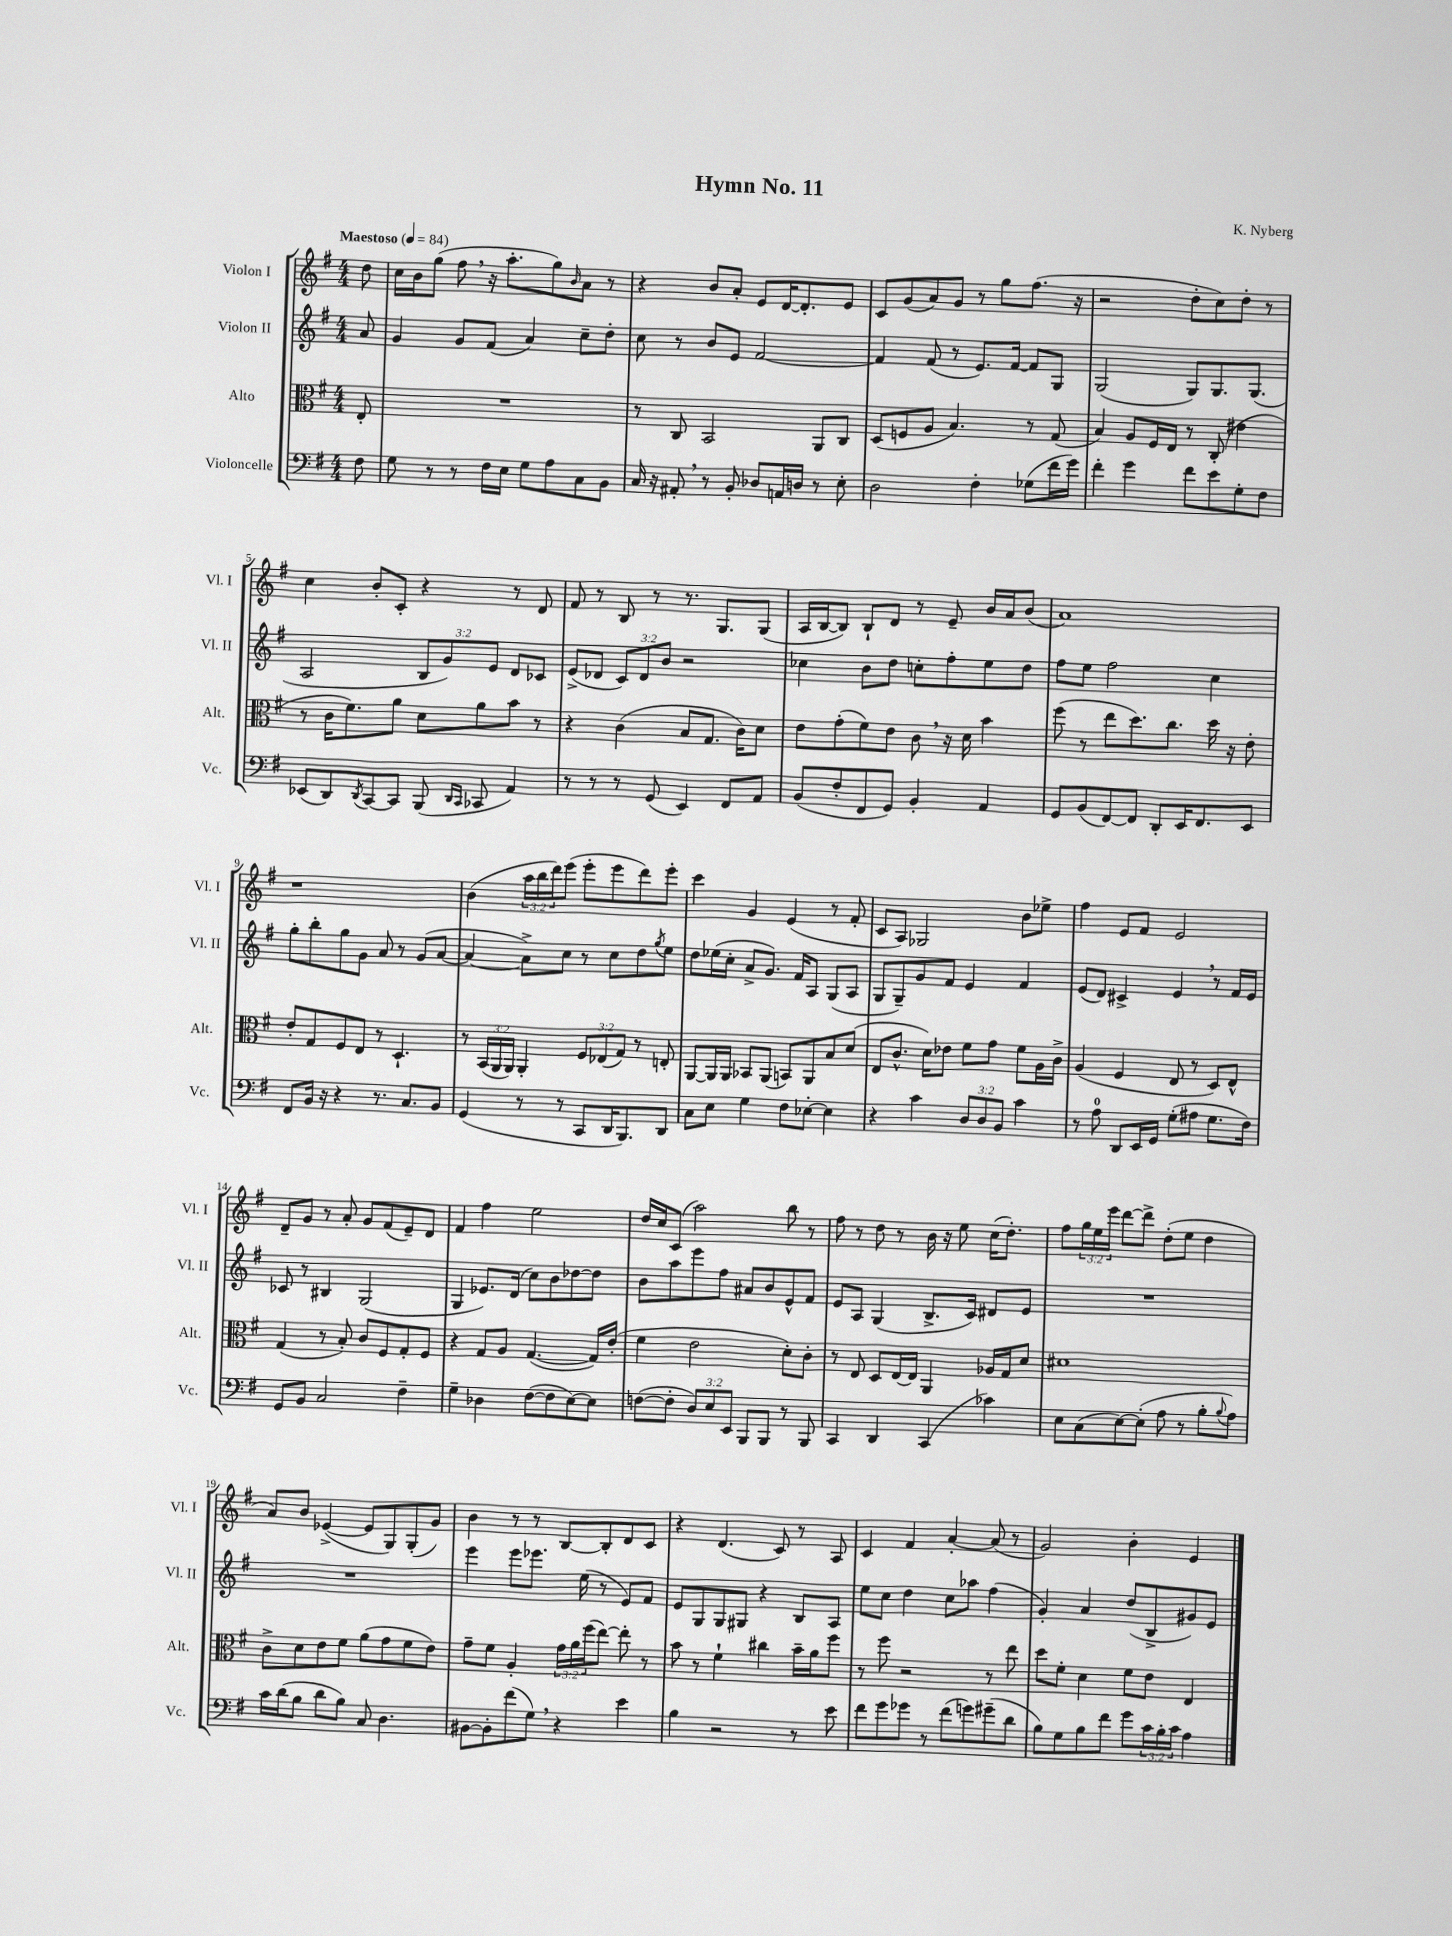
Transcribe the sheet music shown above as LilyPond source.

\header { title = "Hymn No. 11" composer = "K. Nyberg" }
<<
\new StaffGroup <<
\new Staff = "s0" \with { instrumentName = "Violon I" shortInstrumentName = "Vl. I" } {
    \clef treble \key g \major \numericTimeSignature \time 4/4 \override Staff.TupletNumber.text = #tuplet-number::calc-fraction-text \partial 8 \tempo "Maestoso" 4 = 84
    d''8 |
    c''16 b'16 g''8( fis''8 \breathe r16 a''8.-. g''8) \grace { b'16 } a'8 r8 |
    r4 b'8 a'8-. e'8 d'16~ d'8.-. e'8 |
    c'8 g'8( a'8) g'8 r8 g''8 fis''8.( r16 |
    r2 d''8-. c''8) d''8-. r8 |
    c''4 b'8-. c'8-. r4 r8 d'8 |
    fis'8 r8 b8 r8 r8. g8. g8( |
    a16 b16~ b8) b8-! d'8 r8 e'8-- b'16 a'16 b'8( |
    a'1) |
    r1 |
    b'4( \tuplet 3/2 { a''16 b''16 d'''16) } e'''8( e'''8-. e'''8 d'''8) e'''8-. |
    c'''4 g'4 e'4( r8 fis'8-. |
    c'8 a8) ges2 b'8 ees''8-> |
    fis''4 e'8 fis'8 e'2 |
    d'8-- g'8 r8 a'8-. g'8 fis'8( e'8--) d'8 |
    fis'4 fis''4 e''2 |
    d''16 c''16 c'8( a''2) b''8 r8 |
    fis''8 r8 d''8 r8 b'16 r16 e''8 c''16( d''8.-.) |
    fis''8 \tuplet 3/2 { g''16 e''16 e'''16 } d'''8~ d'''8-> d''8-.( e''8 d''4 |
    a'8) b'8 ees'4~->( ees'8 g8) g8-.( g'8) |
    b'4 r8 r8 b8~ b8-. d'8 c'8 |
    r4 d'4.( c'8) r8 a8 |
    c'4 fis'4 a'4~-. a'8( r8 |
    g'2) b'4-. e'4 \bar "|." |
}
\new Staff = "s1" \with { instrumentName = "Violon II" shortInstrumentName = "Vl. II" } {
    \clef treble \key g \major \numericTimeSignature \time 4/4 \override Staff.TupletNumber.text = #tuplet-number::calc-fraction-text \partial 8
    a'8 |
    g'4 g'8 fis'8( a'4) c''8-- d''8-. |
    c''8 r8 b'8 e'8 fis'2~ |
    fis'4 fis'8( r8 e'8.) fis'16~ fis'8 g8 |
    g2( g8) g8. g8.( |
    a2 \tuplet 3/2 { b8 g'8) e'8 } d'8 ces'8 |
    e'8->( des'8 \tuplet 3/2 { c'8) des'8 b'8 } r2 |
    ces''4 b'8 d''8 c''8-. fis''8-. e''8 d''8 |
    fis''8 e''8 fis''2 c''4 |
    g''8-. b''8-. g''8 g'8 a'8 r8 g'8( a'8~ |
    a'4~ a'8->) c''8 r8 c''8 d''8 \acciaccatura { g''8 } e''8 |
    d''8 ees''16( c''16-. a'8-> g'8.) fis'16 a8 g8( a8 |
    g8 g8--) g'8 fis'8 e'4 fis'4 |
    e'8( d'8) cis'4-> e'4 \breathe r8 fis'16 e'16 |
    ces'8 r8 bis4 g2( |
    g4 ees'8.) d'16( c''8) b'8 des''8~ des''8 |
    b'8 a''8 e'''8 fis''8 ais'8 b'8 e'8-^ fis'8 |
    e'8 a8 g4( b8.-> c'16) dis'8 e'8 |
    R1 |
    R1 |
    e'''4 e'''8 ees'''8. e''16( r8 e'8) fis'8 |
    e'8 g8 g8 gis8 r4 b8 a8 |
    e''8 c''8 d''4 c''8 aes''8 fis''4( |
    g'4-.) a'4 d''8( b8-> gis'8) e'8 \bar "|." |
}
\new Staff = "s2" \with { instrumentName = "Alto" shortInstrumentName = "Alt." } {
    \clef alto \key g \major \numericTimeSignature \time 4/4 \override Staff.TupletNumber.text = #tuplet-number::calc-fraction-text \partial 8
    e8-. |
    R1 |
    r8 c8 b,2 a,8 c8 |
    d8( f8 a8 b4.) r8 g8( |
    b4) a8 fis16 e16 r8 c8-.( eis'4 |
    r8 c'16 fis'8.) a'8 d'8 a'8 b'8 r8 |
    r4 c'4( b8 g8. c'16) d'8 |
    e'8 g'8-.( fis'8) e'8 c'8 \breathe r16 d'16 b'4 |
    fis''8( r8 e''8 d''8.) c''8. d''16 r16 e'8-. |
    e'8-. g8 fis8 e8 r8 d4.-! |
    r8 \tuplet 3/2 { b,16( a,16 a,16) } a,4-. \tuplet 3/2 { fis8 ees8( g8) } r8 e8-. |
    a,8~ a,16 a,16 bes,8 a,8( b,8) a,8 b8 d'8( |
    e8 c'8.-^ d'16) ees'8 fis'8 g'8 fis'8 a16 c'16-> |
    a4( fis4 e8 r8 d8) e8-^ |
    g4( r8 b8-.) c'8 fis8 g8-. fis8 |
    r4 g8 a8 g4.~( g16) e'16-.( |
    fis'4 e'2 d'8-.) c'8-. |
    r8 e8 d8 e16~ e16 a,4 aes16 g16 d'8 |
    dis'1 |
    c'8-> d'8 e'8 fis'8 a'8( g'8 fis'8 e'8) |
    g'8-- fis'8 a4-. \tuplet 3/2 { g'16 a'16 fis''16( } e''8~) e''8-. r8 |
    b'8 r8 fis'4-! cis''4 b'16-- a'16 fis''8 |
    r8 fis''8 r2 r8 e''8 |
    d''8 fis'8-. d'4 fis'8 e'8 e4 \bar "|." |
}
\new Staff = "s3" \with { instrumentName = "Violoncelle" shortInstrumentName = "Vc." } {
    \clef bass \key g \major \numericTimeSignature \time 4/4 \override Staff.TupletNumber.text = #tuplet-number::calc-fraction-text \partial 8
    fis8 |
    g8 r8 r8 fis16 e16 g8 a8 c8 b,8 |
    c16 r16 ais,8-. \breathe r8 b,8-. des8 a,16 d16 r8 e8-. |
    d2 fis4-. ges8( fis'16 g'16) |
    fis'4-. g'4 fis'8 e'8 g8-. fis8 |
    ees,8( d,8) \acciaccatura { d,8 } c,8~ c,8 b,,8( \grace { d,16 c,16 } ces,8 a,4) |
    r8 r8 r8 g,8( e,4) fis,8 a,8 |
    b,8( fis8-. fis,8 g,8) b,4-. a,4 |
    g,8 b,8( fis,8~) fis,8 d,8-. e,16 fis,8. e,8 |
    fis,8 b,16 r16 r4 r8. c8. b,8 |
    g,4( r8 r8 c,8 d,16 b,,8.) d,8 |
    c8 e8 g4 fis8 ees8~-. ees4 |
    r4 c'4 \tuplet 3/2 { d8 d8 b,8 } c'4 |
    r8 a8-0 d,8 e,16 g,16 g8-.( ais8 g8. fis16) |
    g,8 b,8 c2 fis4-- |
    g4-- des4 fis8~( fis8 e8~) e8 |
    f8~( f8-. \tuplet 3/2 { d8) e8 e,8 } b,,8 b,,8 r8 b,,8 |
    c,4 d,4 c,4( ces'4) |
    e8 c8( e8~) e8-.( a8 r8 b8-. \appoggiatura { b8 } a8) |
    c'16 d'16( b8 d'8 b8) c8 d4. |
    bis,8~ bis,8-. fis'8( g8) \breathe r4 e'4 |
    b4 r2 r8 e'8 |
    fis'8 g'8 ges'8 r8 fis'8( g'8) gis'8--( d'8 |
    b8) g8 b8 fis'8 g'8 \tuplet 3/2 { c'16 b16-. c'16 } a4 \bar "|." |
}
>>
>>
